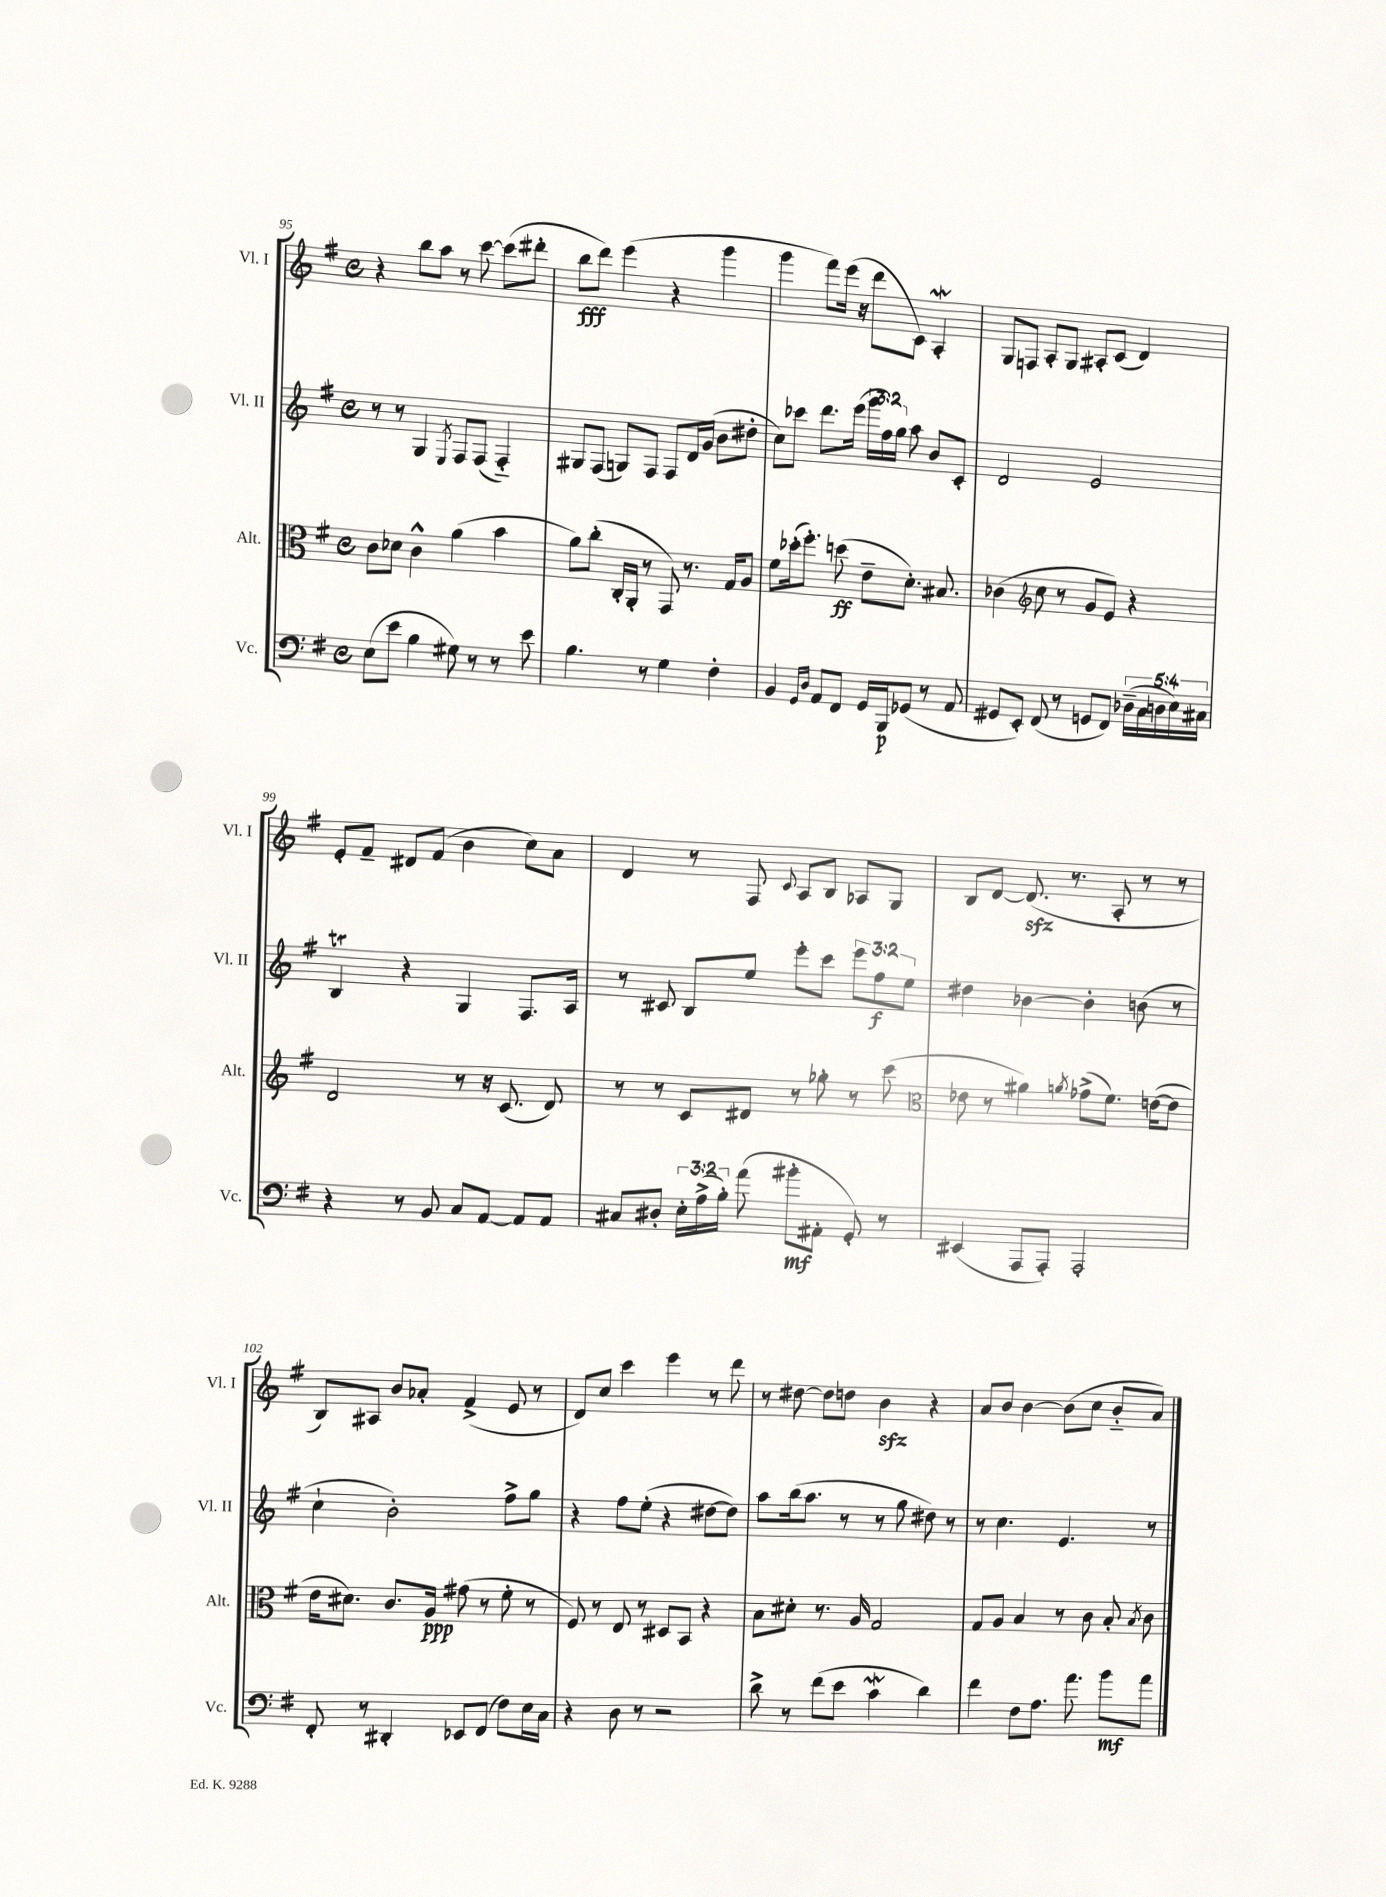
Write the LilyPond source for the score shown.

<<
\new StaffGroup <<
\new Staff = "s0" \with { instrumentName = "Vl. I" shortInstrumentName = "Vl. I" } {
    \clef treble \key g \major \defaultTimeSignature \time 4/4
    \autoBeamOff r4 b''8[ a''8] r8 c'''8~ c'''8[( dis'''8]-. |
    b''8[\fff d'''8]) e'''4( r4 g'''4 |
    g'''4 fis'''8[) e'''16]( r16 d'''8[ c'8]) a4-.\mordent |
    g8[ f8] a8[-. g8] ais8[-. c'8]( d'4) |
    e'8[-. fis'8]-- dis'8[ fis'8]( b'4 c''8[) a'8] |
    d'4 r8 fis8 \appoggiatura { c'8 } a8[ b8] aes8[ g8] |
    b8[ d'8]~ d'8.\sfz( r8. a8-. r8 r8 |
    b8[) ais8] b'8[ aes'8]-. fis'4->( e'8 r8 |
    d'8[) c''8] c'''4 e'''4 r8 d'''8 |
    r8 dis''8~ dis''8[ d''8] b'4\sfz r4 |
    a'8[ b'8] b'4~ b'8[( c''8] b'8[-_ a'8]) \bar "|." |
}
\new Staff = "s1" \with { instrumentName = "Vl. II" shortInstrumentName = "Vl. II" } {
    \clef treble \key g \major \defaultTimeSignature \time 4/4 \override Staff.TupletNumber.text = #tuplet-number::calc-fraction-text
    \autoBeamOff r8 r8 g4 \acciaccatura { e8 } fis8[ fis8]( fis4-_) |
    gis8[ fis8]( g8[) fis8] fis8[ d'16 g'16]( b'8[ dis''8]-. |
    c''8[) ces'''8] d'''8.[ e'''16]( \tuplet 3/2 { g'''16[ fis''16) g''16] } a''8 b'8[ c'8]-. |
    d'2 e'2 |
    b4\trill r4 g4 fis8.[ a16] |
    r8 cis'8 b8[ e''8] e'''8[-. c'''8] \tuplet 3/2 { e'''8[ fis''8\f e''8] } |
    dis''4 bes'4~ bes'4-. b'8( r8 |
    c''4-! b'2-.) fis''8[-> g''8] |
    r4 fis''8[ e''8]-.( r4 dis''8[~ dis''8]) |
    a''8[ b''16( a''8.] r8 r8 g''8 dis''8) r8 |
    r8 c''4. e'4. r8 \bar "|." |
}
\new Staff = "s2" \with { instrumentName = "Alt." shortInstrumentName = "Alt." } {
    \clef alto \key g \major \defaultTimeSignature \time 4/4
    \autoBeamOff c'8[ des'8] c'4-^ a'4( b'4 |
    a'8[) c''8]-.( c16[-. a,16]-. r8 g,8) r8. g16[ a8] |
    fis'8[ des''16-.( fis''8.]-.) d''8\ff( e'8[-- d'8.]-.) bis8. |
    ces'4( \clef treble c''8 r8 g'8[ e'8]) r4 |
    d'2 r8 r16 c'8.( d'8) |
    r8 r8 c'8[ dis'8] r8 ges''8-. r8 c'''8( |
    \clef alto ees'8 r8 ais'4) \acciaccatura { a'8 } ges'8[->( fis'8.]) e'16[~( e'8] |
    e'16[ dis'8.]) c'8.[ a16]\ppp gis'8( r8 fis'8-. r8 |
    fis8) r8 e8 r8 dis8[ b,8] r4 |
    b8[ dis'8]-. r8. a16 g2 |
    g8[ a8] b4 r8 c'8 b8-. \acciaccatura { b8 } c'8 \bar "|." |
}
\new Staff = "s3" \with { instrumentName = "Vc." shortInstrumentName = "Vc." } {
    \clef bass \key g \major \defaultTimeSignature \time 4/4 \override Staff.TupletNumber.text = #tuplet-number::calc-fraction-text
    \autoBeamOff e8[( e'8] b4 gis8) r8 r8 e'8 |
    b4. r8 g4 fis4-. |
    b,4 \grace { g,16[ d16] } a,8[ fis,8] g,16[ b,,16\p ges,8]( r8 a,8 |
    gis,8[ e,8]-.) fis,8( r8 g,8[ fis,8]) \tuplet 5/4 { des16[--( c16 d16 e16) cis16] } |
    r4 r8 b,8 c8[ a,8]~ a,8[ a,8] |
    cis8[ dis8]-. \tuplet 3/2 { e16[-. a16->( b16]-.) } a'8( bis'8[-.\mf ais,8]-. g,8-.) r8 |
    eis,4( a,,8[ a,,8]-.) a,,2-. |
    fis,8-. r8 dis,4-. ees,8[ fis,8]( fis8[) e16 c16] |
    r4 d8 r8 r2 |
    d'8-> r8 fis'8[( e'8] c'4\mordent d'4) |
    fis'4 fis8[ a8.] a'8. b'8[\mf a'8] \bar "|." |
}
>>
>>
\layout { \context { \Score currentBarNumber = #95 } }
